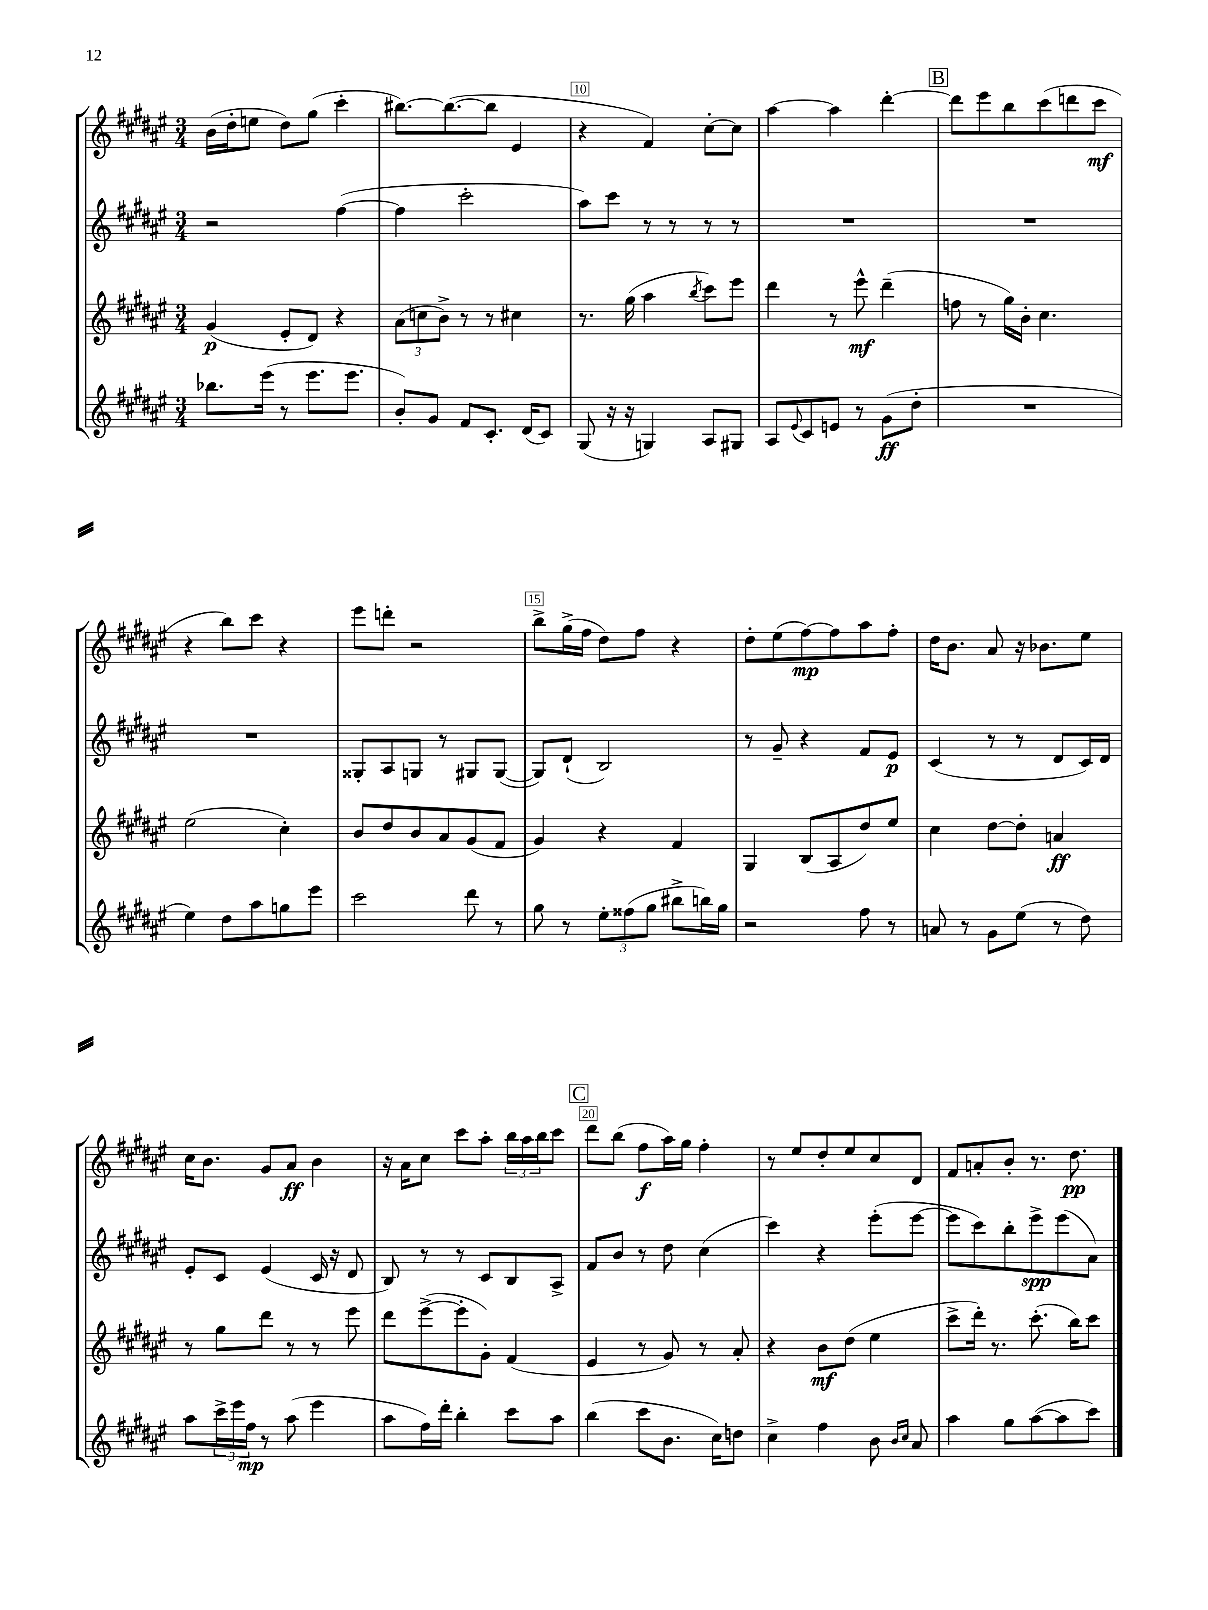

**kern	**kern	**kern	**kern
*staff4	*staff3	*staff2	*staff1
*clefG2	*clefG2	*clefG2	*clefG2
*k[f#c#g#d#a#e#]	*k[f#c#g#d#a#e#]	*k[f#c#g#d#a#e#]	*k[f#c#g#d#a#e#]
*M3/4	*M3/4	*M3/4	*M3/4
8.bb-	(4g#	2r	(16b
.	.	.	16dd#'
.	.	.	8ee
(16eee#	.	.	.
8r	8e#'	.	8dd#)
8.eee#	8d#)	.	(8gg#
.	4r	([4ff#	4ccc#'
8.eee#	.	.	.
=	=	=	=
8b')	(12a#	4ff#]	[8.bb#)
.	12cc	.	.
8g#	.	.	.
.	12b^)	.	.
.	.	.	(8.bb#_
8f#	8r	2ccc#'	.
8.c#'	8r	.	8bb#]
.	4cc#	.	4e#
(16d#	.	.	.
8c#)	.	.	.
=	=	=	=
(8G#	8.r	8aa#)	4r
16r	.	8ccc#	.
16r	(16gg#	.	.
4G)	4aa#	8r	4f#)
.	.	8r	.
.	8qbb	.	.
8A#	8ccc#)	8r	[8cc#'
8G#	8eee#	8r	8cc#]
=	=	=	=
8A#	4ddd#	2.r	[4aa#
8qqe#	.	.	.
8c#	.	.	.
8e	8r	.	4aa#]
8r	8eee#^^	.	.
(8g#	(4ddd#~	.	[4ddd#'
8dd#'	.	.	.
=	=	=	=
2.r	8ff	2.r	8ddd#]
.	8r	.	8eee#
.	16gg#)	.	8bb
.	16b'	.	.
.	4.cc#	.	(8ccc#
.	.	.	8ddd
.	.	.	8ccc#
=	=	=	=
4ee#)	(2ee#	2.r	4r
8dd#	.	.	8bb)
8aa#	.	.	8ccc#
8gg	4cc#')	.	4r
8eee#	.	.	.
=	=	=	=
2ccc#	8b	8G##'	8eee#
.	8dd#	8A#	8ddd'
.	8b	8G	2r
.	8a#	8r	.
8ddd#	(8g#	8G#	.
8r	8f#	([8G#	.
=	=	=	=
8gg#	4g#)	8G#])	8bb^
8r	.	(8d#`	(16gg#^
.	.	.	16ff#
12ee#'	4r	2B)	8dd#)
(12ff##	.	.	.
.	.	.	8ff#
12gg#	.	.	.
8bb#^	4f#	.	4r
16bb)	.	.	.
16gg#	.	.	.
=	=	=	=
2r	4G#	8r	8dd#'
.	.	8g#~	(8ee#
.	(8B	4r	[8ff#)
.	8A#	.	8ff#]
8ff#	8dd#)	8f#	8aa#
8r	8ee#	8e#	8ff#'
=	=	=	=
8a	4cc#	(4c#	16dd#
.	.	.	8.b
8r	.	.	.
8g#	[8dd#	8r	8a#
(8ee#	8dd#']	8r	16r
.	.	.	8.b-
8r	4a	8d#	.
8dd#)	.	16c#)	8ee#
.	.	16d#	.
=	=	=	=
8aa#	8r	8e#'	16cc#
.	.	.	8.b
24ccc#^	8gg#	8c#	.
24eee#	.	.	.
24ff#	.	.	.
8r	8ddd#	(4e#	8g#
(8aa#	8r	.	8a#
4eee#	8r	16c#	4b
.	.	16r	.
.	8eee#	8d#	.
=	=	=	=
8aa#	8ddd#	8B)	16r
.	.	.	16a#
16ff#)	([8eee#^	8r	8cc#
16ddd#'	.	.	.
4bb'	8eee#']	8r	8ccc#
.	8g#')	8c#	8aa#'
8ccc#	(4f#	8B	24bb
.	.	.	24aa#
.	.	.	24bb
8aa#	.	8A#^	8ccc#
=	=	=	=
(4bb	4e#	8f#	8ddd#
.	.	8b	(8bb
8ccc#	8r	8r	8ff#
8.b	8g#)	8dd#	16aa#)
.	.	.	16gg#
.	8r	(4cc#	4ff#'
16cc#)	.	.	.
8dd	8a#'	.	.
=	=	=	=
4cc#^	4r	4ccc#)	8r
.	.	.	8ee#
4ff#	8b	4r	8dd#'
.	(8dd#	.	8ee#
8b	4ee#	(8eee#'	8cc#
16qqb	.	.	.
16qqcc#	.	.	.
8a#	.	[8eee#	8d#
=	=	=	=
4aa#	8ccc#^	8eee#]	8f#
.	16ddd#')	8ccc#)	8a'
.	8.r	.	.
8gg#	.	8bb'	8b'
([8aa#	(8.ccc#'	8eee#^	8.r
8aa#]	.	(8eee#	.
.	16bb)	.	8.dd#
8ccc#)	8ccc#	8a#)	.
==	==	==	==
*-	*-	*-	*-
